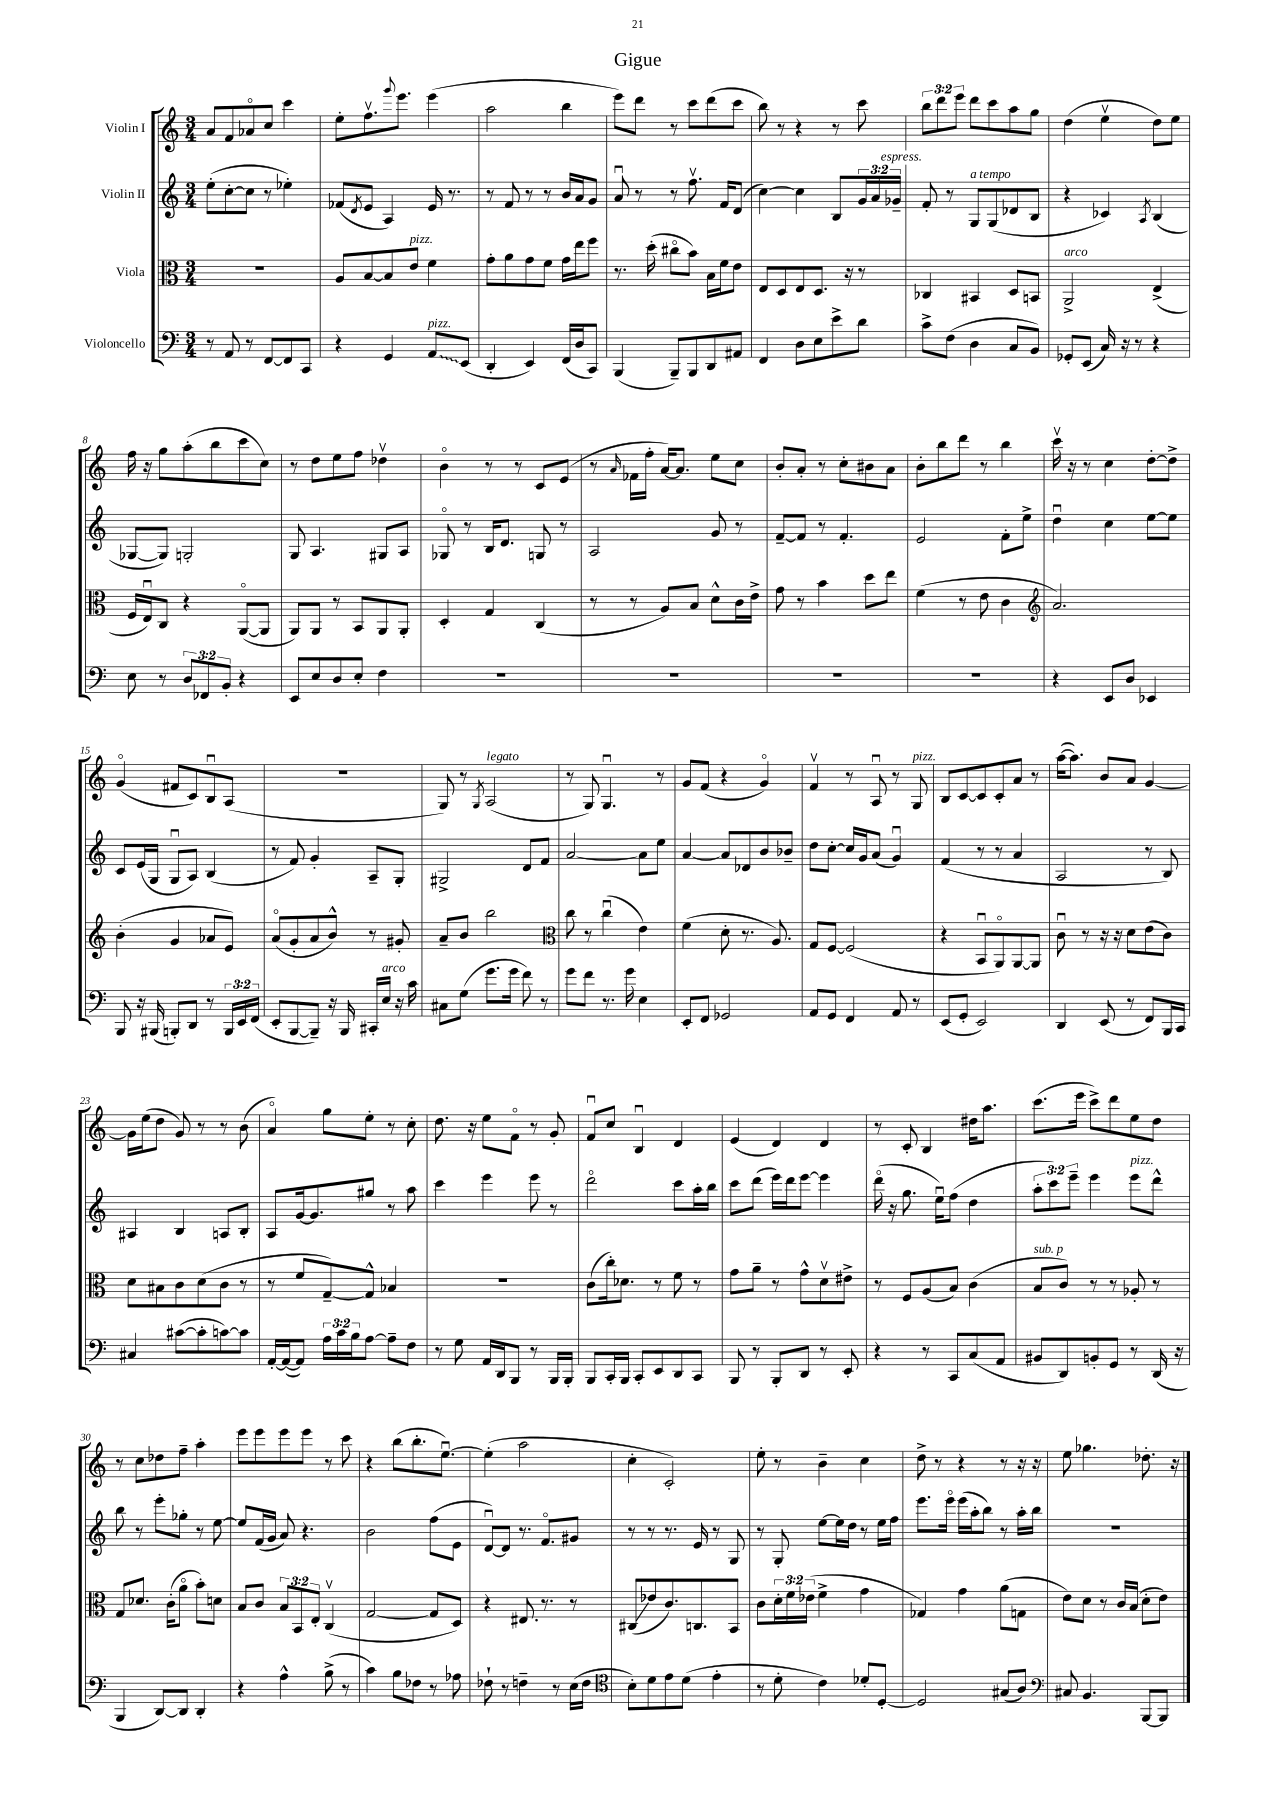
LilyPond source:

\header { title = "Gigue" }
<<
\new StaffGroup <<
\new Staff = "s0" \with { instrumentName = "Violin I" } {
    \clef treble \key c \major \numericTimeSignature \time 3/4 \override Staff.TupletNumber.text = #tuplet-number::calc-fraction-text
    a'8 f'8 aes'8\flageolet c''8 c'''4 |
    e''8-. f''8.\upbow \appoggiatura { g'''8 } e'''8. e'''4( |
    a''2 b''4 |
    e'''8) d'''8 r8 c'''8 d'''8( c'''8 |
    b''8) r8 r4 r8 c'''8 |
    \tuplet 3/2 { b''8 d'''8 e'''8 } d'''8 c'''8 a''8 g''8 |
    d''4( e''4\upbow d''8) e''8 |
    f''16 r16 g''8 a''8-.( b''8 c'''8 c''8) |
    r8 d''8 e''8 f''8 des''4\upbow |
    b'4\flageolet r8 r8 c'8 e'8( |
    r8 \grace { a'16 } fes'16 f''16-. a'16~) a'8. e''8 c''8 |
    b'8-. a'8-. r8 c''8-. bis'8 a'8 |
    b'8-. b''8 d'''8 r8 b''4 |
    c'''16\upbow r16 r8 c''4 d''8~-. d''8-> |
    g'4\flageolet( fis'8 c'8) b8\downbow a8( |
    R2. |
    g8) r8 \acciaccatura { g8 } a2^\markup { \italic "legato" }( |
    r8 g8) g4.\downbow r8 |
    g'8 f'8( r4 g'4\flageolet) |
    f'4\upbow r8 a8\downbow r8 g8^\markup { \italic "pizz." } |
    b8 c'8~ c'8 c'8-. a'8 r8 |
    a''16~( a''8.) b'8 a'8 g'4~ |
    g'16 e''16( d''8 g'8) r8 r8 b'8( |
    a'4\flageolet) g''8 e''8-. r8 c''8-. |
    d''8. r16 e''8 f'8\flageolet r8 g'8-. |
    f'8\downbow c''8 b4\downbow d'4 |
    e'4( d'4) d'4 |
    r8 c'8-. b4 dis''16 a''8. |
    c'''8.( e'''16 c'''8->) d'''8 e''8 d''8 |
    r8 c''8 des''8 f''8-- a''4-. |
    e'''8 e'''8 e'''8 e'''8 r8 c'''8 |
    r4 b''8( b''8.-. e''8.~\downbow) |
    e''4-.( a''2 |
    c''4-. c'2-.) |
    e''8-. r8 b'4-- c''4 |
    d''8-> r8 r4 r8 r16 r16 |
    e''8 ges''4. des''8.-. r16 \bar "|." |
}
\new Staff = "s1" \with { instrumentName = "Violin II" } {
    \clef treble \key c \major \numericTimeSignature \time 3/4 \override Staff.TupletNumber.text = #tuplet-number::calc-fraction-text
    e''8-.( c''8~-. c''8 r8 ees''4-.) |
    fes'8( \acciaccatura { d'8 } e'8 a4) e'16 r8. |
    r8 f'8 r8 r8 b'16 a'16 g'8 |
    a'8\downbow r8 r8 f''8.\upbow f'16 d'8( |
    c''4~) c''4 b8 \tuplet 3/2 { g'16 a'16 ges'16--^\markup { \italic "espress." } } |
    f'8-. r8 g8^\markup { \italic "a tempo" } g8( des'8 b8 |
    r4 ces'4) \acciaccatura { a8 } b4( |
    ges8~ ges8) g2-. |
    g8 a4. gis8 a8 |
    ges8\flageolet r8 b16 d'8. g8 r8 |
    a2 g'8 r8 |
    f'8~-- f'8 r8 f'4.-. |
    e'2 f'8-. e''8-> |
    d''4\downbow c''4 e''8~ e''8 |
    c'8 e'16( g16 g8\downbow a8) b4( |
    r8 f'8) g'4-. a8-- g8-. |
    gis2-> d'8 f'8 |
    a'2~ a'8 e''8 |
    a'4~ a'8 des'8 b'8 bes'8-- |
    d''8 c''8~-. c''16 g'16 a'8( g'4\downbow) |
    f'4( r8 r8 a'4 |
    a2 r8 b8) |
    ais4 b4 a8 b8-. |
    a8 g'16~ g'8. gis''8 r8 a''8 |
    c'''4 e'''4 e'''8 r8 |
    d'''2\flageolet c'''8 a''16-. b''16 |
    c'''8 d'''8( e'''16) d'''16 e'''8~ e'''4 |
    d'''16\flageolet( r16 g''8. e''16\downbow) f''8( d''4 |
    \tuplet 3/2 { a''8-. c'''8) e'''8-- } e'''4 e'''8^\markup { \italic "pizz." } d'''8-^ |
    b''8 r8 e'''8-. ges''8-. r8 e''8~ |
    e''8 f'16( g'16 a'8) r4. |
    b'2 f''8( e'8 |
    d'8~\downbow) d'8 r8. f'8.\flageolet gis'8 |
    r8 r8 r8. e'16 r8 g8 |
    r8 g8-. e''8~ e''16 d''16 r8 e''16 f''16 |
    e'''8. e'''16\flageolet e'''16( a''16-. b''8) r8 a''16-. b''16 |
    R2. \bar "|." |
}
\new Staff = "s2" \with { instrumentName = "Viola" } {
    \clef alto \key c \major \numericTimeSignature \time 3/4 \override Staff.TupletNumber.text = #tuplet-number::calc-fraction-text
    R2. |
    a8 b8~ b8 e'8^\markup { \italic "pizz." } f'4 |
    g'8-. a'8 g'8 f'8 g'16 e''16 f''8 |
    r8. d''16-.( cis''8\flageolet b'8) b16 f'16 e'8 |
    e8 d8 e8 d8. r16 r8 |
    ces4 bis,4 d8 b,8 |
    a,2->^\markup { \italic "arco" } e4->( |
    f16 e16\downbow) c8 r4 a,8~\flageolet( a,8 |
    a,8) a,8 r8 b,8 a,8 a,8-. |
    d4-. g4 c4( |
    r8 r8 a8) b8 d'8-^ c'16 e'16-> |
    g'8 r8 b'4 d''8 e''8 |
    f'4( r8 e'8 c'4 |
    \clef treble a'2.) |
    b'4-.( g'4 aes'8 e'8) |
    a'8\flageolet( g'8-. a'8 b'8-^) r8 gis'8-. |
    a'8-- b'8 b''2 |
    \clef alto c''8 r8 c''4\downbow( e'4) |
    f'4( d'8-. r8. a8.) |
    g8 f8~ f2( |
    r4 b,8\downbow a,8\flageolet) a,8~ a,8 |
    c'8\downbow r8 r16 r16 d'8 e'8( c'8) |
    d'8 bis8 c'8 d'8( c'8 r8 |
    r8 f'8 g8~--) g8-^ bes4 |
    R2. |
    c'8( c''16-.) des'8. r8 f'8 r8 |
    g'8 a'8-- r8 g'8-^ d'8\upbow eis'8-> |
    r8 f8 a8( b8) c'4( |
    b8^\markup { \italic "sub. p" } c'8) r8 r8 aes8-. r8 |
    g8 des'8. c'16-.( a'8\flageolet b'8-.) d'8 |
    b8 c'8 \tuplet 3/2 { b8 b,8 e8-. } c4\upbow( |
    g2~ g8 d8) |
    r4 eis8. r8. r8 |
    cis8\glissando( ees'8 c'8.) c8. b,8 |
    c'8 \tuplet 3/2 { d'16-. f'16 ees'16( } f'4-> g'4 |
    ges4) g'4 a'8( g8 |
    e'8) d'8 r8 c'16 b16( d'8-. e'8) \bar "|." |
}
\new Staff = "s3" \with { instrumentName = "Violoncello" } {
    \clef bass \key c \major \numericTimeSignature \time 3/4 \override Staff.TupletNumber.text = #tuplet-number::calc-fraction-text
    r8 a,8 r8 f,8~ f,8 c,8 |
    r4 g,4 \once \override Glissando.style = #'zigzag a,8\glissando^\markup { \italic "pizz." } e,8( |
    d,4-. e,4) f,16( d16 c,8) |
    b,,4( b,,8--) b,,8 d,8 ais,8 |
    f,4 d8 e8 e'8-> d'8 |
    c'8-> f8( d4 c8 b,8) |
    ges,8-. e,8( c16) r16 r8 r4 |
    e8 r8 \tuplet 3/2 { d8 fes,8 b,8-. } r4 |
    e,8 e8 d8 e8-. f4 |
    R2. |
    R2. |
    R2. |
    R2. |
    r4 e,8 d8 ees,4 |
    b,,8 r16 bis,,16( b,,8-.) d,8 r8 \tuplet 3/2 { b,,16 e,16 f,16( } |
    e,8-. b,,8~ b,,8--) r16 b,,16 cis,16-. e16^\markup { \italic "arco" } r16 c'16 |
    cis8 g8( g'8. g'16 f'8) r8 |
    g'8 f'8 r8. g'16 e4 |
    e,8-. f,8 ges,2 |
    a,8 g,8 f,4 a,8 r8 |
    e,8( g,8-. e,2) |
    d,4 e,8( r8 f,8) b,,16 c,16 |
    cis4 cis'8~( cis'8-. c'8~) c'8 |
    a,16~-. a,16~( a,8) \tuplet 3/2 { a16 c'16 b16 } a8~ a8-- f8 |
    r8 g8 a,16 d,16 b,,8 r8 b,,16 b,,16-. |
    b,,8 c,16-. b,,16 c,8-. e,8 d,8 c,8 |
    b,,8 r8 b,,8-. d,8 r8 e,8-. |
    r4 r8 c,8 c8( a,8 |
    bis,8 d,8) b,8-. g,8 r8 d,16( r16 |
    b,,4 d,8~) d,8 d,4-. |
    r4 a4-^ b8->( r8 |
    c'4) b8 fes8 r8 aes8 |
    fes8-! r8 f4-- r8 e16( f16 |
    \clef tenor b8-.) d'8 e'8 d'8( e'4-. |
    r8 d'8-. c'4) des'8-. d8~-. |
    d2 gis8( a8) |
    \clef bass cis8 b,4. b,,8~ b,,8 \bar "|." |
}
>>
>>
